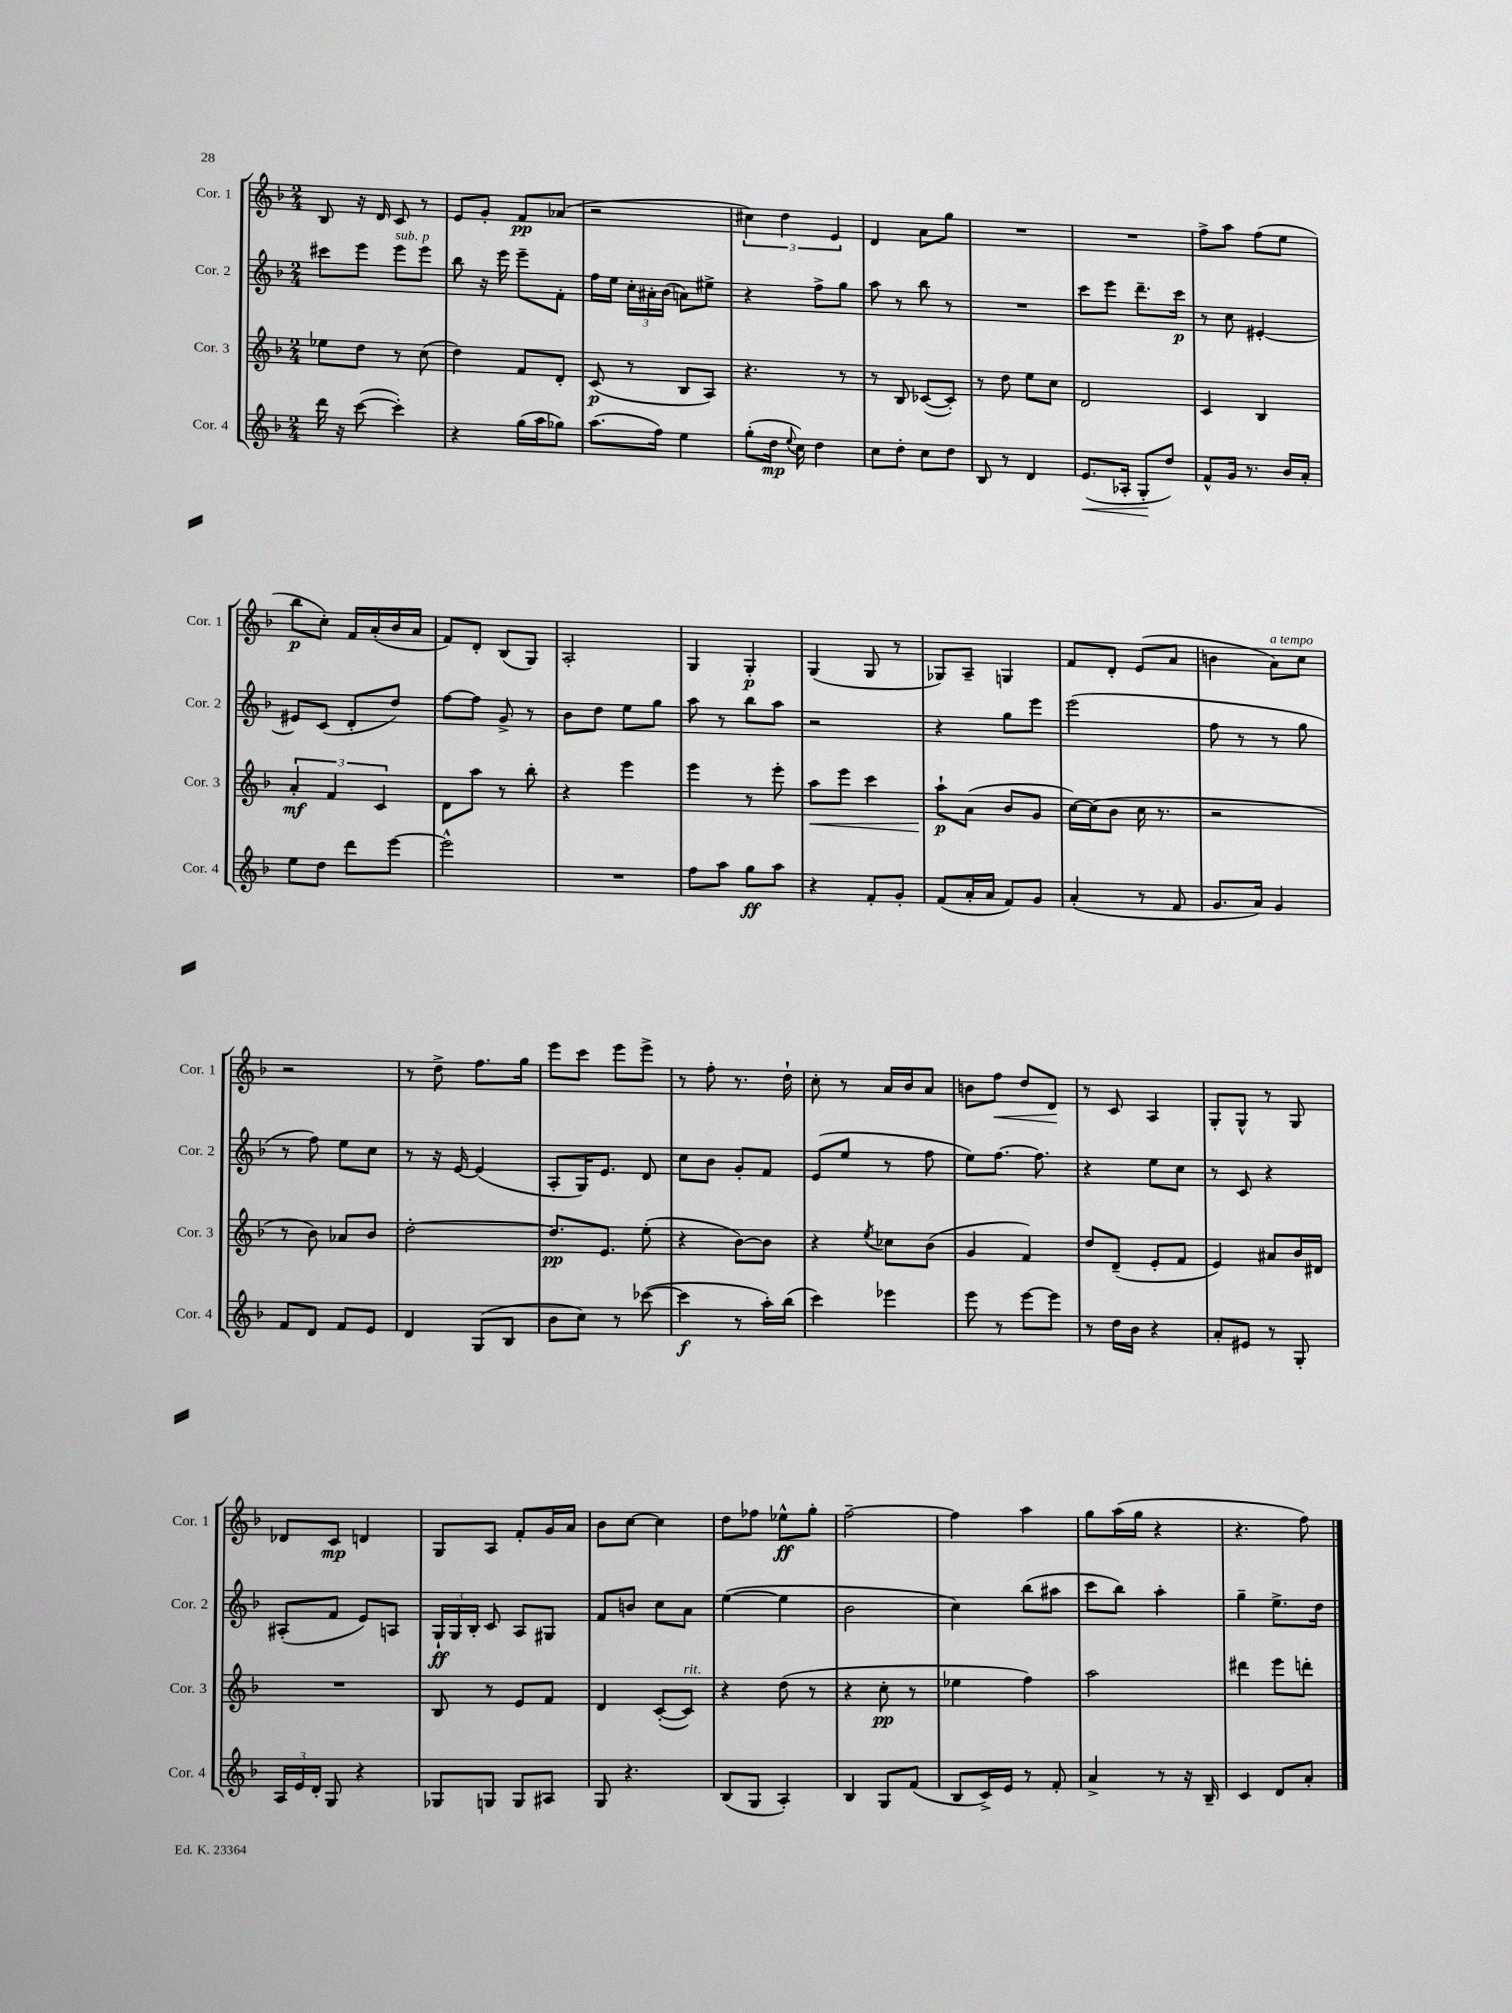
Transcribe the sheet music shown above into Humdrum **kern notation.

**kern	**dynam	**kern	**dynam	**kern	**dynam	**kern	**dynam
*part4	*part4	*part3	*part3	*part2	*part2	*part1	*part1
*staff4	*staff4	*staff3	*staff3	*staff2	*staff2	*staff1	*staff1
*I"Cor. 4	*	*I"Cor. 3	*	*I"Cor. 2	*	*I"Cor. 1	*
*I'Cor. 4	*	*I'Cor. 3	*	*I'Cor. 2	*	*I'Cor. 1	*
*clefG2	*	*clefG2	*	*clefG2	*	*clefG2	*
*k[b-]	*	*k[b-]	*	*k[b-]	*	*k[b-]	*
*M2/4	*	*M2/4	*	*M2/4	*	*M2/4	*
=12	=12	=12	=12	=12	=12	=12	=12
16ddd\	.	8ee-X\L	.	8ccc#X\L	.	8B-/	.
16r	.	.	.	.	.	.	.
([8ccc\	.	8dd\J	.	8eee\J	.	16r	.
.	.	.	.	.	.	16d/	.
!	!	!	!	!LO:TX:a:i:t=sub. p	!	!	!
4ccc'\])	.	8r	.	8eee\L	.	8c/	.
.	.	(8cc\	.	8eee\J	.	8r	.
=13	=13	=13	=13	=13	=13	=13	=13
4r	.	4dd\)	.	8bb-\	.	8e/L	.
.	.	.	.	16r	.	8g'/J	.
.	.	.	.	16eee\	.	.	.
(16gg\LL	.	8f/L	.	8eee~\L	.	8f/L	pp
16aa\J	.	.	.	.	.	.	.
8gg-X\J)	.	8d'/J	.	8f'\J	.	(8a-X/J	.
=14	=14	=14	=14	=14	=14	=14	=14
(8.aa\L	.	(8c/	p	16ff\LL	.	2r	.
.	.	.	.	16ee\JJ	.	.	.
.	.	8r	.	24cc'\LL	.	.	.
.	.	.	.	24a#X'\	.	.	.
16ff\Jk)	.	.	.	.	.	.	.
.	.	.	.	(24b-\JJ	.	.	.
4ee\	.	8B-/L	.	8an\L)	.	.	.
.	.	8A/J)	.	8ee#X^\J	.	.	.
=15	=15	=15	=15	=15	=15	=15	=15
(8gg'\L	.	4.r	.	4r	.	6cc#X\)	.
16dd\Jk	mp	.	.	.	.	.	.
.	.	.	.	.	.	6dd\	.
8qqee/	.	.	.	.	.	.	.
16cc\)	.	.	.	.	.	.	.
4dd\	.	.	.	8ff^\L	.	.	.
.	.	.	.	.	.	6e/	.
.	.	8r	.	8gg\J	.	.	.
=16	=16	=16	=16	=16	=16	=16	=16
8cc\L	.	8r	.	8aa\	.	4d/	.
8dd'\J	.	8B-/	.	8r	.	.	.
8cc\L	.	([8c-X/L	.	8bb-\	.	8a\L	.
8dd\J	.	8c-'/J])	.	8r	.	8gg\J	.
=17	=17	=17	=17	=17	=17	=17	=17
8B-/	.	8r	.	2r	.	2r	.
8r	.	8dd\	.	.	.	.	.
4d/	.	8ee\L	.	.	.	.	.
.	.	8cc\J	.	.	.	.	.
=18	=18	=18	=18	=18	=18	=18	=18
!	!LO:HP:b	!	!	!	!	!	!
(8.e/L	<	2d/	.	8ccc\L	.	2r	.
.	.	.	.	8eee\J	.	.	.
16A-X'/Jk	.	.	.	.	.	.	.
8G'/L	.	.	.	8.ddd~\L	.	.	.
8dd/J)	[	.	.	.	.	.	.
.	.	.	.	16ccc\Jk	p	.	.
=19	=19	=19	=19	=19	=19	=19	=19
8f^^/L	.	4c/	.	8r	.	8ff^\L	.
16g/Jk	.	.	.	8cc\	.	8aa\J	.
8.r	.	.	.	.	.	.	.
.	.	4B-/	.	[4e#X'/	.	(8ff\L	.
16b-/LL	.	.	.	.	.	8ee\J	.
16a'/JJ	.	.	.	.	.	.	.
!!LO:LB:g=z
=20	=20	=20	=20	=20	=20	=20	=20
8ee\L	.	6a'/	mf	8e#X/L]	.	8bb-\L	p
8dd\J	.	.	.	(8c/J	.	8cc'\J)	.
.	.	6f/	.	.	.	.	.
8ddd\L	.	.	.	8d'/L	.	16f/LL	.
.	.	.	.	.	.	(16a'/	.
.	.	6c/	.	.	.	.	.
[8eee\J	.	.	.	8dd/J)	.	16b-/	.
.	.	.	.	.	.	16a/JJ	.
=21	=21	=21	=21	=21	=21	=21	=21
2eee^^\]	.	8d\L	.	[8ff\L	.	8f/L)	.
.	.	8aa\J	.	8ff\J]	.	8d'/J	.
.	.	8r	.	8g^/	.	(8B-/L	.
.	.	8bb-'\	.	8r	.	8G/J)	.
=22	=22	=22	=22	=22	=22	=22	=22
2r	.	4r	.	8b-\L	.	2A'/	.
.	.	.	.	8dd\J	.	.	.
.	.	4eee\	.	8ee\L	.	.	.
.	.	.	.	8gg\J	.	.	.
=23	=23	=23	=23	=23	=23	=23	=23
8ff\L	.	4eee\	.	8aa\	.	4G/	.
8aa\J	.	.	.	8r	.	.	.
8gg\L	ff	8r	.	8bb-\L	.	4G'/	p
8aa\J	.	8eee'\	.	8aa\J	.	.	.
=24	=24	=24	=24	=24	=24	=24	=24
!	!	!	!LO:HP:b	!	!	!	!
4r	.	8aa\L	<	2r	.	(4G/	.
.	.	8eee\J	.	.	.	.	.
8f'/L	.	4ccc\	.	.	.	8G/	.
8g'/J	.	.	.	.	.	8r	.
=25	=25	=25	=25	=25	=25	=25	=25
(8f/L	.	8aa`\L	p	4r	.	8G-X/L)	.
16a'/L	.	(8a\J	[	.	.	8A~/J	.
16a/JJ	.	.	.	.	.	.	.
8f/L)	.	8b-/L	.	8gg\L	.	4Gn/	.
8g/J	.	8g/J	.	8eee\J	.	.	.
=26	=26	=26	=26	=26	=26	=26	=26
(4a'/	.	[16cc\LL)	.	(2eee\	.	8f/L	.
.	.	(16cc\J]	.	.	.	.	.
.	.	8b-\J	.	.	.	8d'/J	.
8r	.	16cc\	.	.	.	(8e/L	.
.	.	8.r	.	.	.	.	.
8f/	.	.	.	.	.	8a/J	.
=27	=27	=27	=27	=27	=27	=27	=27
8.g/L	.	2r	.	8ff\	.	4bn\	.
.	.	.	.	8r	.	.	.
16a/Jk)	.	.	.	.	.	.	.
!	!	!	!	!	!	!LO:TX:a:i:t=a tempo	!
4g/	.	.	.	8r	.	8a\L)	.
.	.	.	.	8gg\	.	8cc\J	.
!!LO:LB:g=z
=28	=28	=28	=28	=28	=28	=28	=28
8f/L	.	8r	.	8r	.	2r	.
8d/J	.	8b-\)	.	8ff\)	.	.	.
8f/L	.	8a-X/L	.	8ee\L	.	.	.
8e/J	.	8b-/J	.	8cc\J	.	.	.
=29	=29	=29	=29	=29	=29	=29	=29
4d/	.	[2dd'\	.	8r	.	8r	.
.	.	.	.	16r	.	8dd^\	.
.	.	.	.	[16e/	.	.	.
(8G/L	.	.	.	(4e/]	.	8.ff\L	.
8B-/J	.	.	.	.	.	.	.
.	.	.	.	.	.	16gg\Jk	.
=30	=30	=30	=30	=30	=30	=30	=30
8b-\L	.	8.dd/L]	pp	8A'/L	.	8eee\L	.
8cc\J)	.	.	.	16G/K)	.	8ccc\J	.
.	.	8.e/J	.	8.e/J	.	.	.
8r	.	.	.	.	.	8eee\L	.
([8ccc-X\	.	(8ee'\	.	8d/	.	8eee^\J	.
=31	=31	=31	=31	=31	=31	=31	=31
4ccc-\]	f	4r	.	8cc\L	.	8r	.
.	.	.	.	8b-\J	.	8ff'\	.
8r	.	[8b-\L)	.	8g'/L	.	8.r	.
16aa'\LL)	.	8b-\J]	.	8f/J	.	.	.
(16bb-\JJ	.	.	.	.	.	16dd`\	.
=32	=32	=32	=32	=32	=32	=32	=32
4ccc\)	.	4r	.	(8e/L	.	8cc'\	.
.	.	.	.	8ee/J	.	8r	.
.	.	8qee/	.	.	.	.	.
4eee-X\	.	8cc-X\L	.	8r	.	16a/LL	.
.	.	.	.	.	.	16b-/J	.
.	.	(8b-\J	.	8ff\	.	8a/J	.
=33	=33	=33	=33	=33	=33	=33	=33
8eee\	.	4g/	.	8ee\L)	.	8bn\L	.
!	!	!	!	!	!	!	!LO:HP:b
8r	.	.	.	[8.ff\J	.	8ff\J	<
[8eee\L	.	4f/)	.	.	.	8dd/L	.
.	.	.	.	8.ff\]	.	.	.
8eee\J]	.	.	.	.	.	8d/J	.
.	.	.	.	.	.	.	[
=34	=34	=34	=34	=34	=34	=34	=34
8r	.	8dd/L	.	4r	.	8r	.
16dd\LL	.	(8d~/J	.	.	.	8c/	.
16b-\JJ	.	.	.	.	.	.	.
4r	.	8e'/L	.	8ee\L	.	4A/	.
.	.	8f/J	.	8cc\J	.	.	.
=35	=35	=35	=35	=35	=35	=35	=35
8a'/L	.	4e/)	.	8r	.	8G'/L	.
8e#X/J	.	.	.	8c/	.	8G^^/J	.
8r	.	8a#X/L	.	4r	.	8r	.
8G'/	.	16b-/L	.	.	.	8G/	.
.	.	16d#X/JJ	.	.	.	.	.
!!LO:LB:g=z
=36	=36	=36	=36	=36	=36	=36	=36
24A/LL	.	2r	.	(8A#X'/L	.	8d-X/L	.
24e/	.	.	.	.	.	.	.
24d'/JJ	.	.	.	.	.	.	.
8G/	.	.	.	8f/J	.	8c/J	mp
4r	.	.	.	8e/L)	.	4dn/	.
.	.	.	.	8An/J	.	.	.
=37	=37	=37	=37	=37	=37	=37	=37
8G-X/L	.	8B-/	.	24G`/LL	ff	8G/L	.
.	.	.	.	24G/	.	.	.
.	.	.	.	24B-'/JJ	.	.	.
8Gn/J	.	8r	.	8c/	.	8A/J	.
8G/L	.	8e/L	.	8A/L	.	8f'/L	.
8A#X/J	.	8f/J	.	8G#X/J	.	16g/L	.
.	.	.	.	.	.	16a/JJ	.
=38	=38	=38	=38	=38	=38	=38	=38
8G/	.	4d/	.	8f/L	.	8b-\L	.
4.r	.	.	.	8bn/J	.	[8cc\J	.
.	.	([8c'/L	.	8cc\L	.	4cc\]	.
!	!	!LO:TX:a:i:t=rit.	!	!	!	!	!
.	.	8c/J])	.	8a\J	.	.	.
=39	=39	=39	=39	=39	=39	=39	=39
(8B-/L	.	4r	.	([4ee\	.	8dd\L	.
8G/J	.	.	.	.	.	8ff-X\J	.
4A'/)	.	(8dd\	.	4ee\]	.	8ee-X^^\L	ff
.	.	8r	.	.	.	8gg'\J	.
=40	=40	=40	=40	=40	=40	=40	=40
4B-/	.	4r	.	2b-\	.	[2ff~\	.
8G/L	.	8cc'\	pp	.	.	.	.
(8f/J	.	8r	.	.	.	.	.
=41	=41	=41	=41	=41	=41	=41	=41
8B-/L	.	4ee-X\	.	4cc\)	.	4ff\]	.
16c^/L)	.	.	.	.	.	.	.
16e/JJ	.	.	.	.	.	.	.
8r	.	4ff\)	.	(8bb-\L	.	4aa\	.
8f'/	.	.	.	8aa#X\J	.	.	.
=42	=42	=42	=42	=42	=42	=42	=42
4a^/	.	2aa\	.	8ccc\L	.	8gg\L	.
.	.	.	.	8bb-\J)	.	(16aa\L	.
.	.	.	.	.	.	16gg\JJ	.
8r	.	.	.	4aa'\	.	4r	.
16r	.	.	.	.	.	.	.
16B-~/	.	.	.	.	.	.	.
=43	=43	=43	=43	=43	=43	=43	=43
4c/	.	4ddd#X\	.	4gg~\	.	4.r	.
8d/L	.	8eee\L	.	8.ee^\L	.	.	.
8a'/J	.	8dddn'\J	.	.	.	8ff\)	.
.	.	.	.	16dd\Jk	.	.	.
==	==	==	==	==	==	==	==
*-	*-	*-	*-	*-	*-	*-	*-
